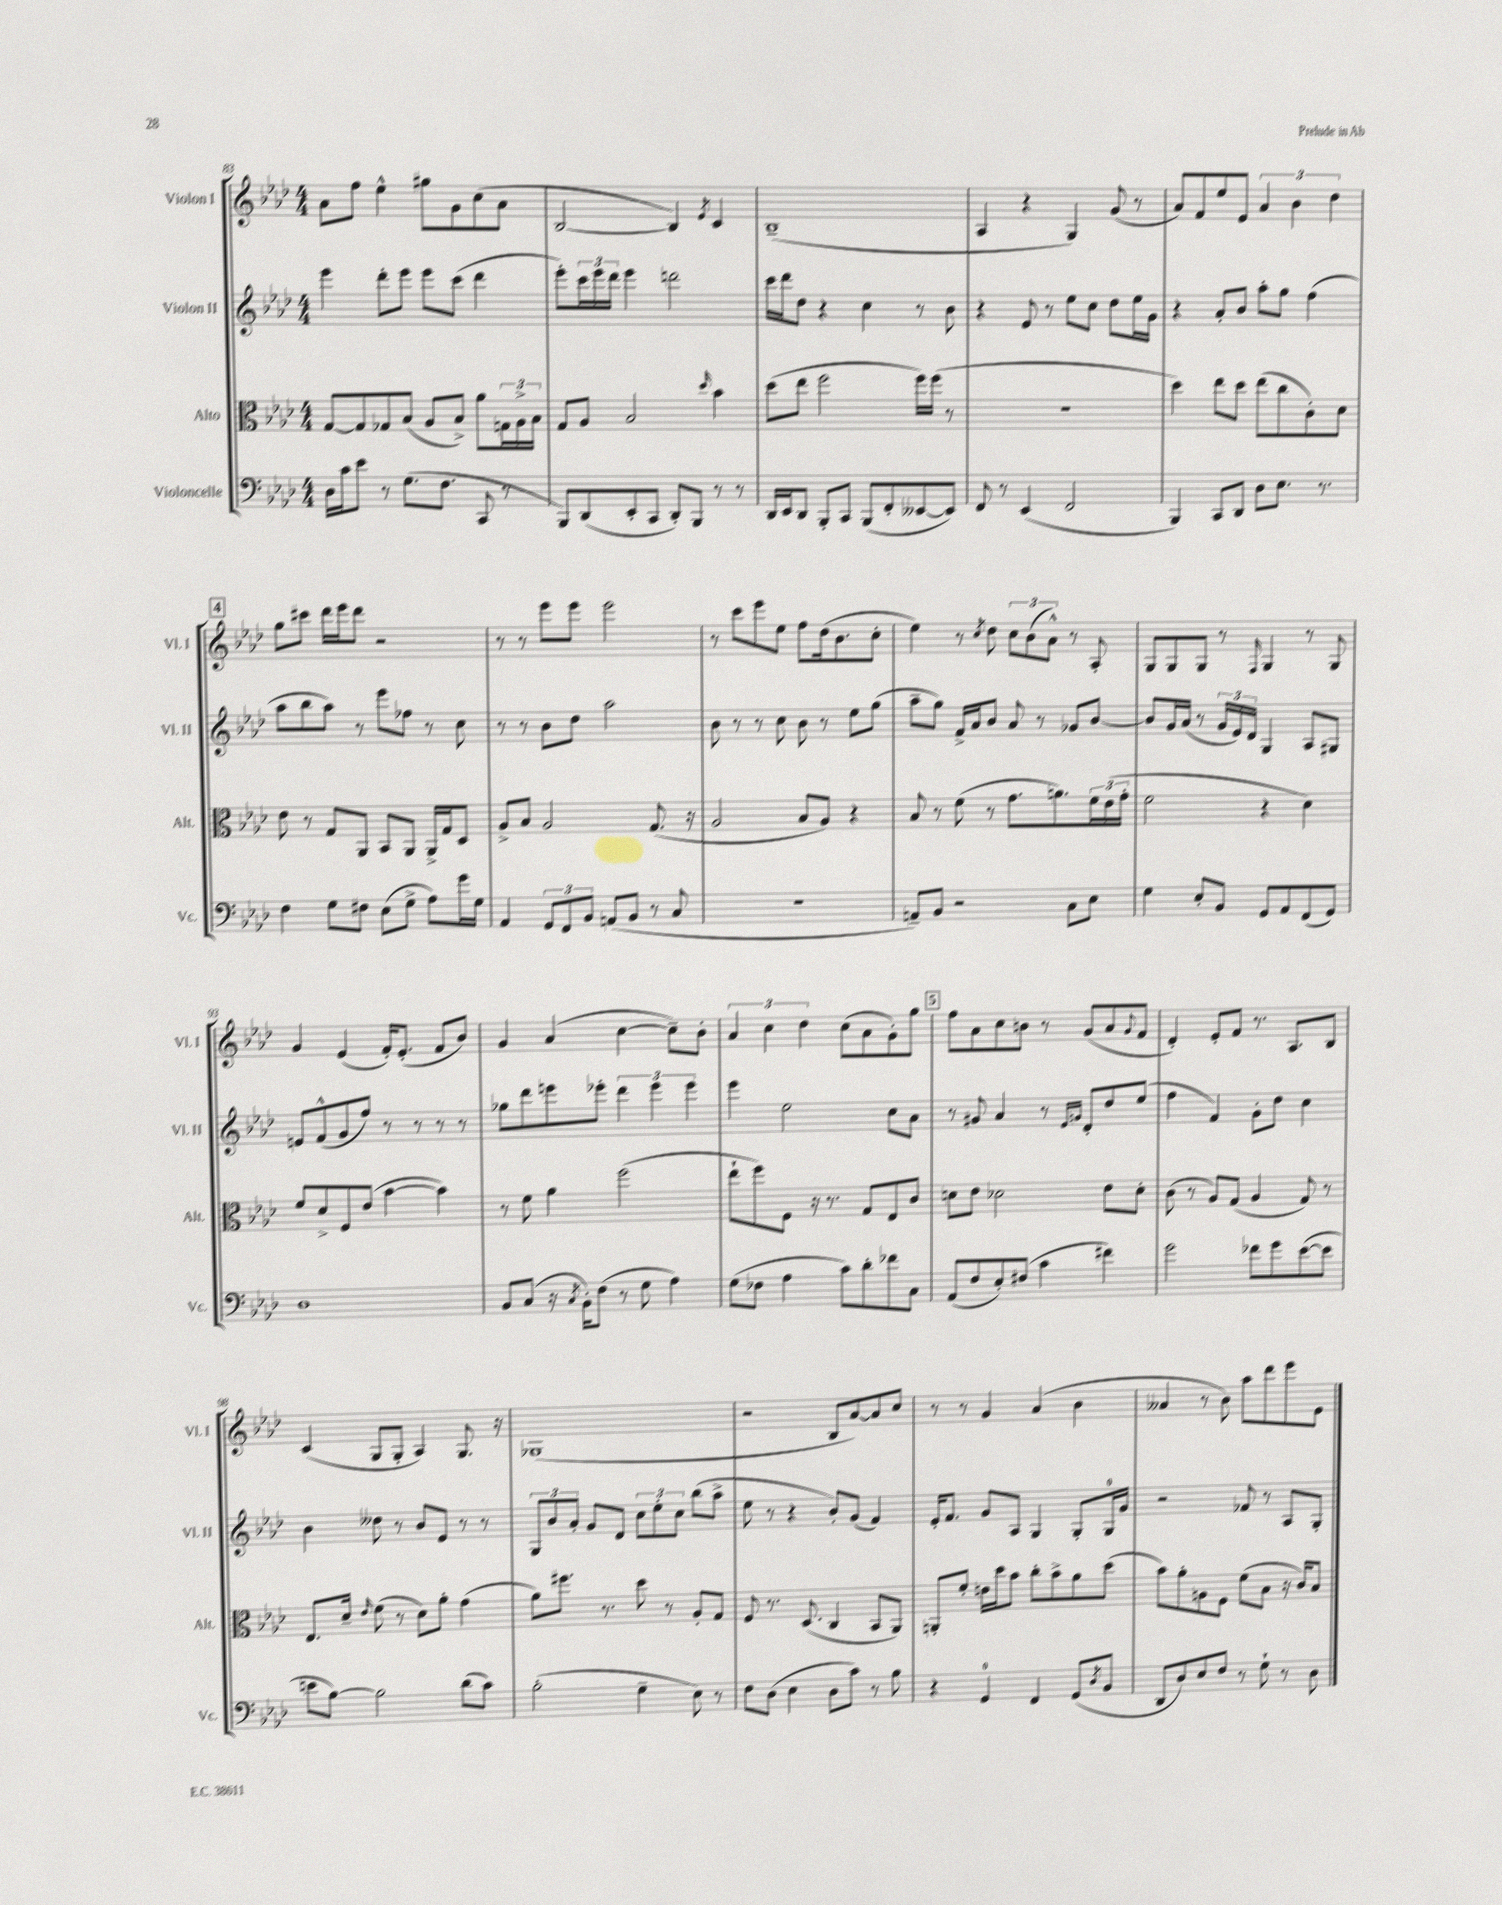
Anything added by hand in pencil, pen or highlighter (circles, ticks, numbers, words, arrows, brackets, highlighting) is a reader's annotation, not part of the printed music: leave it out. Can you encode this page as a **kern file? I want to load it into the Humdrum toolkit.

**kern	**kern	**kern	**kern
*staff4	*staff3	*staff2	*staff1
*clefF4	*clefC3	*clefG2	*clefG2
*k[b-e-a-d-]	*k[b-e-a-d-]	*k[b-e-a-d-]	*k[b-e-a-d-]
*M4/4	*M4/4	*M4/4	*M4/4
16D-	[8G	4eee-	8a-
16c	.	.	.
8e-	8G]	.	8ff
8r	8G-	8ddd-'	4ee-^^
(8.G	(8B-	8eee-	.
.	8A-	8eee-	8gg#
8.F	.	.	.
.	8B-^)	(8ccc	8g
8CC	8a-	4ddd-	(8cc
8r	24G	.	8a-
.	24A-^	.	.
.	24B-	.	.
=	=	=	=
8BBB-)	8G	8eee-')	[2B-
(8DD-	8A-	24ccc	.
.	.	24eee-	.
.	.	24ddd-	.
8EE-'	2B-	4eee-	.
8CC	.	.	.
8DD-')	.	2ddd	4B-])
8BBB-	.	.	.
.	16qqdd-	.	8qe-
8r	4b-	.	4c
8r	.	.	.
=	=	=	=
16DD-	(8dd-	16ccc	(1B-~
16EE-	.	16ddd-	.
8DD-	8ee-	8dd-	.
8BBB-'	2ff	4r	.
8CC	.	.	.
(8BBB-	.	4cc	.
8FF'	.	.	.
[8EE--	16ff)	8r	.
.	(16ff	.	.
8EE--])	8r	8b-	.
=	=	=	=
8FF	1r	4r	4A-
8r	.	.	.
(4EE-	.	8e-	4r
.	.	8r	.
2FF	.	8ee-	4G)
.	.	8cc	.
.	.	8dd-	(8g
.	.	16ee-	8r
.	.	16g	.
=	=	=	=
4BBB-)	4dd-)	4r	8a-)
.	.	.	8f
8CC	8ee-	8a-'	8ee-
8DD-	8dd-	8b-	8e-
8D-	(8ee-	8aa-'	6a-
8.E-	8cc	8gg	.
.	.	.	6b-
.	8c')	(4ff	.
8.r	.	.	.
.	.	.	6dd-
.	8d-	.	.
=	=	=	=
4F	8e-	8aa-	8gg
.	8r	8bb-	8ccc#
8G	8G	8aa-)	16ddd-
.	.	.	16eee-
8F#	8AA-	8r	8ddd-
(8E-	8BB-	8eee-	2r
8G^	8AA-	8ff-	.
8A-)	16AA-^	8r	.
.	16G	.	.
16g	8D-	8cc	.
16G	.	.	.
=	=	=	=
4AA-	8A-^	8r	8r
.	8B-	8r	8r
12GG	2A-	8b-	8eee-
12FF	.	.	.
.	.	8dd-	8eee-
12BB-	.	.	.
(8AA	.	2aa-	2eee-
8BB-	.	.	.
8r	(8.G	.	.
8C	.	.	.
.	16r	.	.
=	=	=	=
1r	2A-	8b-	8r
.	.	8r	8ccc
.	.	8r	8eee-
.	.	8cc	8ee-
.	8B-	8b-	8ff
.	8A-)	8r	(16dd-
.	.	.	8.b-
.	4r	8ee-	.
.	.	(8gg	8cc'
=	=	=	=
8AA~)	8B-	8aa-~	4ee-)
8BB-	8r	8gg)	.
2r	(8f	16f^	8r
.	.	16a-	.
.	.	.	8qcc
.	8r	8b-	8dd-
.	8.g	8a-	12cc
.	.	.	(12b-
.	.	8r	.
.	.	.	12a-^^)
.	8.a)	.	.
8C	.	8g-	8r
8E-	24f	[8b-	8A-'
.	(24e-	.	.
.	24g'	.	.
=	=	=	=
4G	2f	8b-]	8G
.	.	16g	8G
.	.	(16a-	.
8E-'	.	8r	8G
8BB-	.	24g	8r
.	.	24e-)	.
.	.	24d-	.
.	.	.	16qqF
8GG	4r	4G	4G
8AA-	.	.	.
(8FF	4d-)	8A-	8r
8GG)	.	8G#	8G
=	=	=	=
1D-	8f	8e	4g
.	8d-^	(8f^^	.
.	8F	8g	(4e-
.	(8e-	8ff)	.
.	[4b-	8r	16f')
.	.	.	(8.e-'
.	.	8r	.
.	4b-])	8r	8f
.	.	8r	8b-)
=	=	=	=
8BB-	8r	8gg-	4g
(8C	8f	8ddd-	.
16r	4a-	8eee	(4a-
8qC	.	.	.
16BB-')	.	.	.
(8F	.	8eee-'	.
8r	(2ff	6ddd-	[4cc
8G	.	.	.
.	.	6eee-	.
4A-)	.	.	8cc~])
.	.	6eee-	.
.	.	.	8b-'
=	=	=	=
(8G	8ee-`	4eee-	6a-
8F-	8ff)	.	.
.	.	.	6cc
4A-	8F	2ee-	.
.	.	.	6dd-
.	16r	.	.
.	8.r	.	.
8c)	.	.	(8cc
8d-'	8G	.	8a-
8f-	8E-	8cc	8g')
8C	8c	8a-	8gg
=	=	=	=
(8AA-	8d	8r	8ff
8F	8e-	8g#	8a-
8E-')	2d-	4a-	8cc
(8F#	.	.	8b
4c	.	8r	8r
.	.	16qqe-	.
.	.	16qqg	.
.	.	8d-'	(8g
4f#)	8e-	8dd-	8a-
.	.	.	8qqg
.	8d-'	(8ee-	8f
=	=	=	=
2g	(8c	4ff	4d-')
.	8r	.	.
.	8A-)	4f)	8e-'
.	(8G	.	8f
8f-	4A-	8g'	8.r
8g	.	8dd-	.
.	.	.	8.A-
([8e-	8G)	4cc	.
8e-]	8r	.	8B-
=	=	=	=
8e	8.E-	4b-	(4c
[8B-)	.	.	.
.	16d-~	.	.
.	16qqe-	.	.
2B-]	(8f	8dd--	8G
.	8r	8r	8G'
.	8d-)	8b-	4A-)
.	8a-'	8e-	.
(8d-	(4g	8r	8.G
8c)	.	8r	.
.	.	.	16r
=	=	=	=
(2B-'	8a-)	12G	(1G-
.	.	12b-	.
.	8.ff#	.	.
.	.	12a-'	.
.	.	8g	.
.	8.r	.	.
.	.	8d-	.
4G~	8dd-	12cc	.
.	.	12ee-'	.
.	8r	.	.
.	.	12cc	.
8E-)	8A-'	(8bb-	.
8r	8G	8aa-^	.
=	=	=	=
8F	8F	8ee-	2r
(8D-	8.r	8r	.
4E-	.	4r	.
.	(8.D-	.	.
8D-	4C	8b-')	8B-
8c)	.	(8g	[8a-)
8r	8BB-	4f)	8a-]
8B-	8AA-)	.	8cc
=	=	=	=
4r	8AA'	16e-'	8r
.	.	8.f	.
.	8f'	.	8r
4GG	16e	8g	4g
.	16dd-	.	.
.	8b-	8A-	.
4FF	8cc'	4G	(4a-
.	8b-^	.	.
(8GG	8a-	8G'	4b-
8qD-	.	.	.
8BB-	(8dd-	16G	.
.	.	16g	.
=	=	=	=
8DD-	8b-)	2r	4a--
8D-)	8a-'	.	.
8E-	8A	.	8r
8F	8F	.	8b-)
8r	(8f	8f-	8aa-
8G`	8B-	8r	8ddd-
8r	16r	8A-	8eee-
.	16c)	.	.
8D-	8B-	8G'	8e-
==	==	==	==
*-	*-	*-	*-
